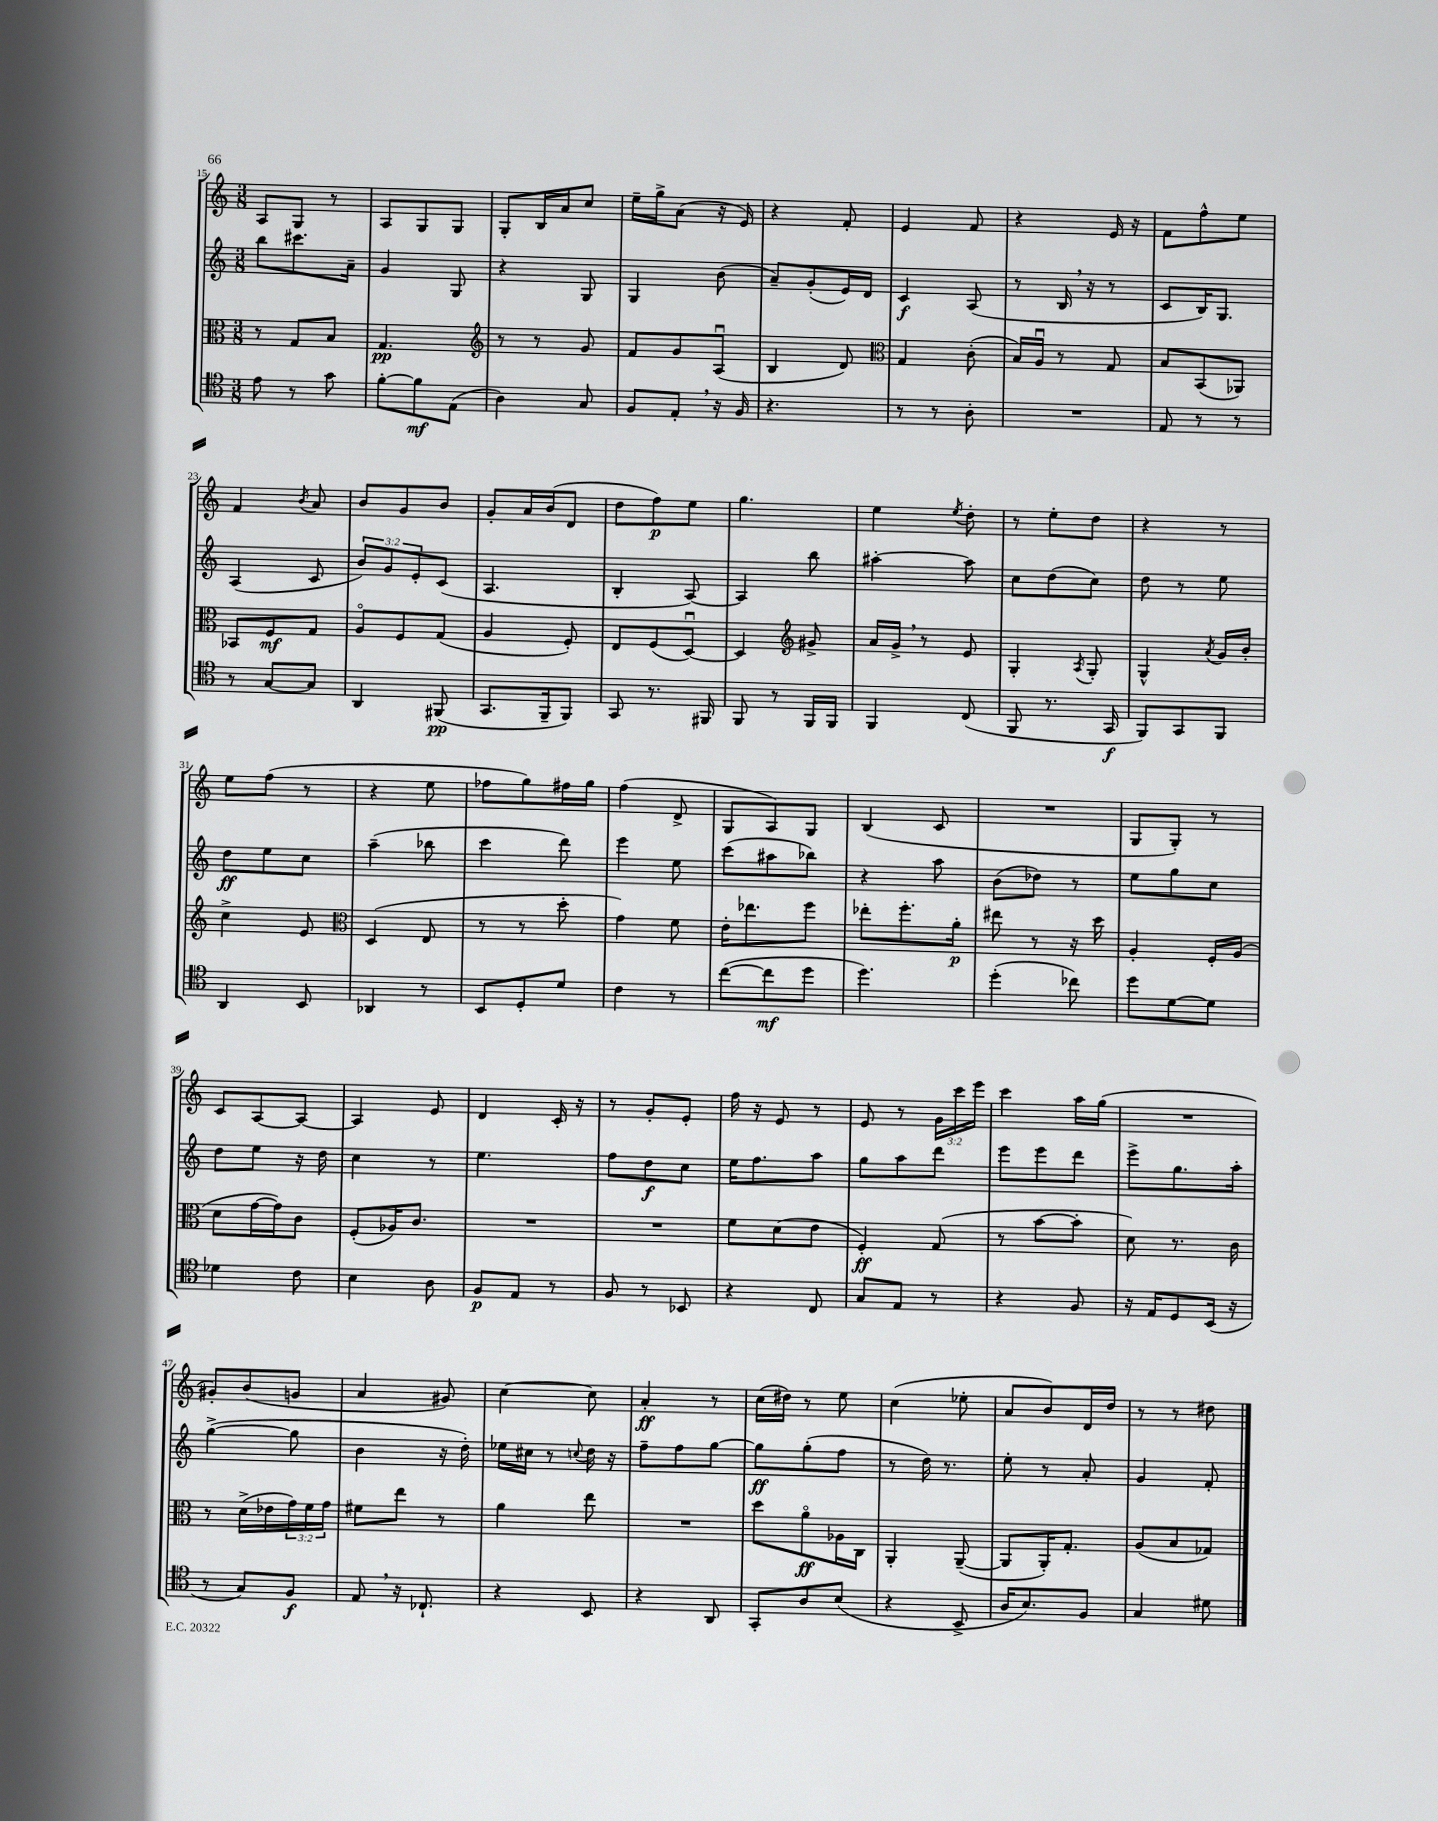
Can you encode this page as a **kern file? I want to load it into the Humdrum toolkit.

**kern	**kern	**kern	**kern
*staff4	*staff3	*staff2	*staff1
*clefC4	*clefC3	*clefG2	*clefG2
*k[]	*k[]	*k[]	*k[]
*M3/8	*M3/8	*M3/8	*M3/8
8e\	8r	8bb\L	8A/L
8r	8G/L	8.ccc#\	8G/J
8g\	8B/J	.	8r
.	.	16a~\Jk	.
=	=	=	=
[8f'\L	4.G/	4g/	8A/L
8f\]	.	.	8G/
(8E\J	.	8G/	8G/J
=	=	=	=
*	*clefG2	*	*
4A\)	8r	4r	8G'/L
.	8r	.	16B/L
.	.	.	16a/J
8G/	8g/	8G/	8cc/J
=	=	=	=
8F/L	8f/L	4G/	16ee~\LL
.	.	.	16gg^\J
8E'/J	8g/	.	(8a\J
16r	(8Au/J	(8b\	16r
16F/	.	.	16e/)
=	=	=	=
4.r	4B/	8a~/L)	4r
.	.	(8g'/	.
.	8d/)	16e/L)	8f'/
.	.	16d/JJ	.
=	=	=	=
*	*clefC3	*	*
8r	4G/	4c/	4e/
8r	.	.	.
8A'\	(8c'\	(8A/	8f/
=	=	=	=
4.r	16B/LL)	8r	4r
.	16Au/JJ	.	.
.	8r	16B/	.
.	.	16r	.
.	8G/	8r	16e/
.	.	.	16r
=	=	=	=
8E/	8B/L	8c/L	8f\L
8r	(8BB/	16B/K)	8ff^^\
.	.	8.G/J	.
8r	8AA-/J)	.	8ee\J
=	=	=	=
8r	8BB-/L	(4A/	4f/
[8G/L	8F/	.	.
.	.	.	8qb/
8G/]J	8G/J	8c/	8a/
=	=	=	=
4AA/	8Ao/L	12b/L)	8b/L
.	.	12g/	.
.	8F/	.	8g/
.	.	12e'/	.
(8FF#/	(8G/J	(8c/J	8b/J
=	=	=	=
8.GG/L	4A/	4.A/	8g'/L
.	.	.	16a/L
16FF~/k	.	.	(16b/J
8FF/J)	8F'/)	.	8d/J
=	=	=	=
8GG/	8E/L	4B'/	8dd\L
8.r	(8F/	.	8ff\)
.	[8Du/J)	[8A/)	8ee\J
16FF#/	.	.	.
=	=	=	=
8FF/	4D/]	4A/]	4.gg\
8r	.	.	.
*	*clefG2	*	*
16FF/LL	8g#^/	8bb\	.
16FF/JJ	.	.	.
=	=	=	=
4FF/	16a/LL	[4aa#'\	4ee\
.	16g^/JJ	.	.
.	8r	.	.
.	.	.	8qee/
(8C/	8e/	8aa#\]	8dd'\
=	=	=	=
8FF/	4G'/	8cc\L	8r
8.r	.	(8dd\	8ee'\L
.	8qA/	.	.
.	8G'/	8cc\J)	8dd\J
16GG/	.	.	.
=	=	=	=
8FF/L)	4G^^/	8dd\	4r
8GG/	.	8r	.
.	8qa/	.	.
8FF/J	16g/LL	8ee\	8r
.	16b'/JJ	.	.
=	=	=	=
4AA/	4cc^\	8dd\L	8ee\L
.	.	8ee\	(8ff\J
8BB/	8e/	8cc\J	8r
=	=	=	=
*	*clefC3	*	*
4AA-/	(4D/	(4aa~\	4r
8r	8E/	8bb-\	8ee\
=	=	=	=
8BB/L	8r	4ccc\	8ff-\L
8D'/	8r	.	8gg\)
8d/J	8dd'\	8ddd\)	16ff#\L
.	.	.	16gg\JJ
=	=	=	=
4c\	4g\)	4eee\	(4ff\
8r	8f\	8ee\	8d^/
=	=	=	=
([8cc\L	16e'\LK	(8ccc\L	8G/L
.	8.ee-\	.	.
8cc\]	.	8aa#\	8A/)
8dd\J	8ff\J	8bb-\J)	8G/J
=	=	=	=
4.dd\)	8ee-'\L	4r	(4B/
.	8.ff'\	.	.
.	.	8aa\	8c/
.	16a'\Jk	.	.
=	=	=	=
(4dd'\	8ee#\	(8b\L	4.r
.	8r	8dd-\J)	.
8cc-\)	16r	8r	.
.	16dd\	.	.
=	=	=	=
8dd\L	4A'/	8ee\L	8G/L
[8d\	.	8gg\	8G'/J)
8d\]J	16F'/LL	8cc\J	8r
.	(16A/JJ	.	.
=	=	=	=
4d-\	8d\L	8dd\L	8c/L
.	[16g\L	8ee\J	[8A/
.	16g\]J)	.	.
8c\	8c\J	16r	8A/_J
.	.	16dd\	.
=	=	=	=
4B\	(8F'/L	4cc\	4A/]
.	16A-/K)	.	.
.	8.c/J	.	.
8A\	.	8r	8e/
=	=	=	=
8F/L	4.r	4.ee\	4d/
8E/J	.	.	.
8r	.	.	16c'/
.	.	.	16r
=	=	=	=
8F/	4.r	8ff\L	8r
8r	.	8dd\	8g'/L
8BB-/	.	8cc\J	8e'/J
=	=	=	=
4r	8f\L	16ee\LK	16ff\
.	.	8.ff\	16r
.	(8d\	.	8e/
8C/	8e\J	8aa\J	8r
=	=	=	=
8G/L	4F'/)	8gg\L	8e/
8E/J	.	8aa\	8r
8r	(8G/	8ddd\J	24g\LL
.	.	.	24ccc\
.	.	.	24eee\JJ
=	=	=	=
4r	8r	8eee\L	4ccc\
.	[8b\L	8eee\	.
8F/	8b'\]J	8ddd\J	16aa\LL
.	.	.	(16gg\JJ
=	=	=	=
16r	8d\)	8eee^\L	4.r
16E/LK	.	.	.
8D/	8.r	8.gg\	.
(16BB/Jk	.	.	.
16r	16c\	16aa'\Jk	.
=	=	=	=
8r	8r	([4gg^\	8g#'/L)
8G/L)	(16d^\LL	.	(8b/
.	16e-\	.	.
8F/J	24g\)	8gg\]	8g/J
.	24f\	.	.
.	24g\JJ	.	.
=	=	=	=
8E/	8f#\L	4b\	4a/
16r	8ee\J	.	.
8.C-`/	.	.	.
.	8r	16r	8g#/)
.	.	16dd'\)	.
=	=	=	=
4r	4a\	16ee-\LL	[4cc\
.	.	16cc#\JJ	.
.	.	8r	.
.	.	8qqcc/	.
8BB/	8ee\	16dd\	8cc\]
.	.	16r	.
=	=	=	=
4r	4.r	8ff~\L	4a'/
.	.	8ff\	.
8AA/	.	[8gg\J	8r
=	=	=	=
8GG'/L	8dd\L	8gg\]L	(16cc\LL
.	.	.	16dd#\JJ)
8A/	8ao\	(8gg'\	8r
(8B/J	16A-\L	8ff\J	8ee\
.	16C\JJ	.	.
=	=	=	=
4r	4AA'/	8r	(4cc\
.	.	16dd\)	.
.	.	8.r	.
8BB^/	([8AA~/	.	8ee-'\
=	=	=	=
16A/LK	8AA/]L	8ee'\	8a/L
8.B/)	.	.	.
.	16AA'/K)	8r	8b/)
.	8.G'/J	.	.
8F/J	.	8a'/	16d/L
.	.	.	16dd/JJ
=	=	=	=
4G/	(8A/L	4g/	8r
.	8B/	.	8r
8d#\	8G-/J)	8f'/	8dd#\
==	==	==	==
*-	*-	*-	*-
